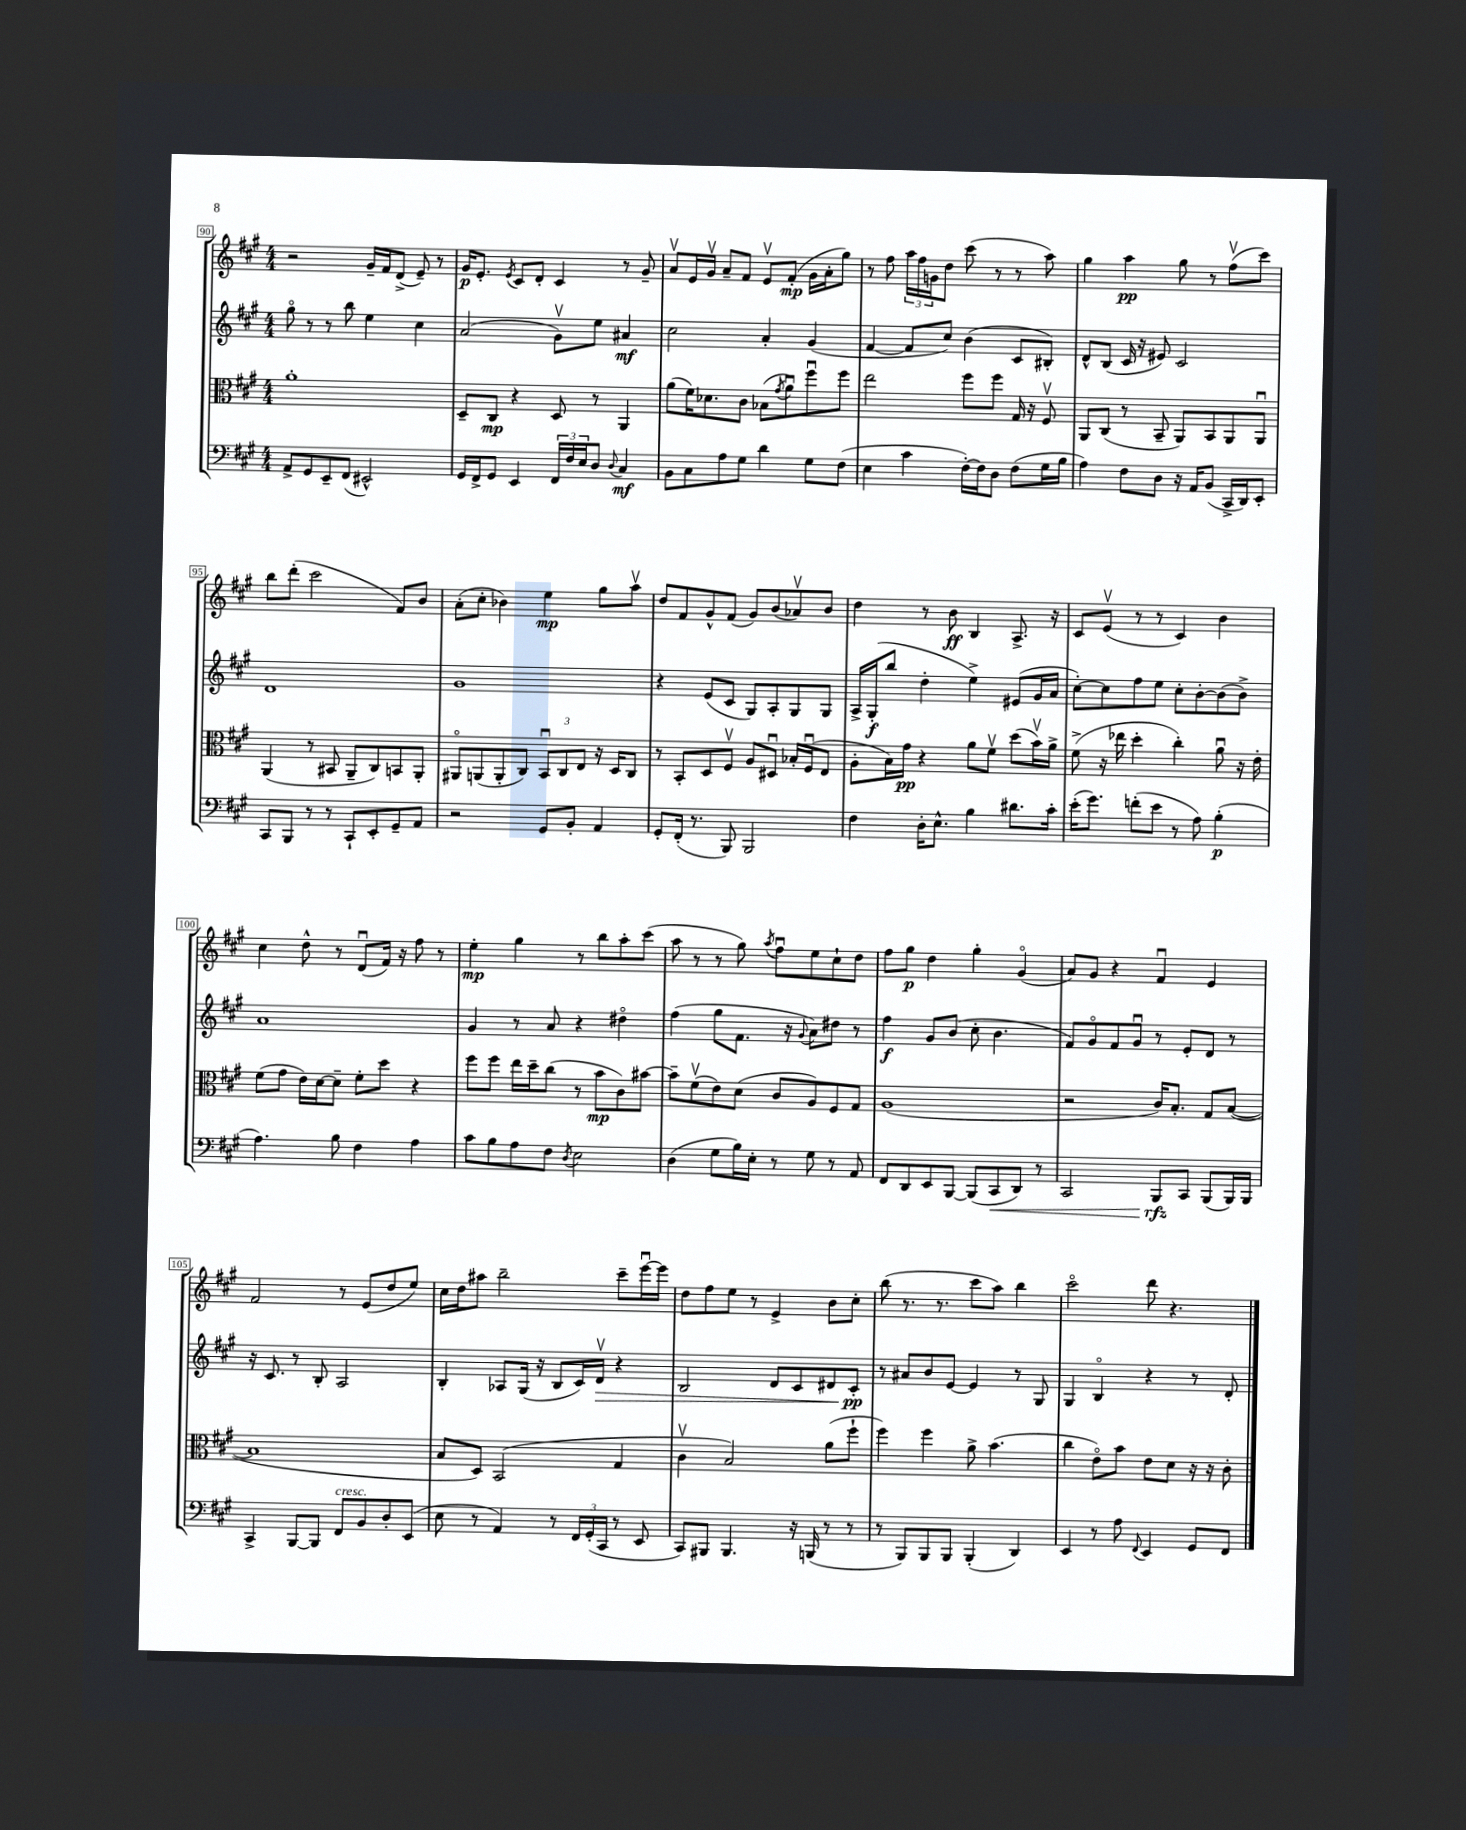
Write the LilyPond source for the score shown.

<<
\new StaffGroup <<
\new Staff = "s0" {
    \clef treble \key a \major \numericTimeSignature \time 4/4
    r2 gis'16-- fis'16 d'8->( e'8--) r8 |
    gis'16\p e'8.-. \acciaccatura { e'8 } cis'8 d'8-. cis'4 r8 gis'8-- |
    a'8\upbow e'16 gis'16\upbow a'8-- fis'8 e'8\upbow fis'8-.\mp( gis'16 a'16-. gis''8) |
    r8 fis''8 \tuplet 3/2 { a''16 fis''16 g'16 } d''8 cis'''8( r8 r8 a''8) |
    gis''4 a''4\pp gis''8 r8 fis''8\upbow( cis'''8) |
    b''8 d'''8-.( cis'''2 fis'8) b'8 |
    a'8-.( cis''8-. bes'4) e''4\mp gis''8 a''8\upbow |
    d''8 fis'8 gis'8-^ fis'8( gis'8) b'8( aes'8\upbow) b'8 |
    d''4 r8 b'8\ff b4 a8.-> r16 |
    cis'8 e'8\upbow( r8 r8 cis'4) b'4 |
    cis''4 d''8-^ r8 d'8\downbow( fis'16) r16 fis''8 r8 |
    e''4-.\mp gis''4 r8 b''8 a''8-. cis'''8( |
    a''8 r8 r8 gis''8) \acciaccatura { a''8 } fis''8\downbow e''8 cis''8-! d''8 |
    fis''8 gis''8\p d''4 gis''4-. gis'4\flageolet( |
    a'8) gis'8 r4 fis'4\downbow e'4 |
    fis'2 r8 e'8( d''8 e''8) |
    cis''16 d''16 ais''8 b''2-- cis'''8-- e'''16~\downbow e'''16 |
    d''8 fis''8 e''8 r8 e'4-> b'8 cis''8-. |
    b''8( r8. r8. cis'''8 a''8) b''4 |
    cis'''2\flageolet d'''8 r4. \bar "|." |
}
\new Staff = "s1" {
    \clef treble \key a \major \numericTimeSignature \time 4/4
    gis''8\flageolet r8 r8 b''8 e''4 cis''4 |
    a'2( gis'8\upbow) e''8 ais'4\mf |
    cis''2 a'4-. gis'4( |
    fis'4~ fis'8 cis''8) b'4( cis'8 bis8-.) |
    d'8-^ b8( cis'16 r16 eis'8) cis'2 |
    d'1 |
    gis'1 |
    r4 e'8( cis'8 gis8) a8-. gis8 gis8 |
    a16-> gis16-.\f( b''8 d''4-. e''4->) eis'8( gis'16 a'16 |
    cis''8~-.) cis''8 fis''8 e''8 cis''8-. b'8~-. b'8( b'8->) |
    a'1 |
    gis'4 r8 a'8 r4 dis''4\flageolet |
    fis''4( gis''8 fis'8. r16 \appoggiatura { gis'8 } a'8) dis''8 r8 |
    fis''4\f gis'8 b'8( cis''8-. b'4. |
    fis'8) gis'8\flageolet fis'8 gis'8\downbow r8 e'8-. d'8 r8 |
    r16 cis'8. r8 b8-. a2 |
    b4-. aes8 gis16( r16 b8 cis'16) d'16\upbow\> r4 |
    b2 d'8 cis'8 dis'8 cis'8-.\pp\! |
    r8 ais'8 b'8 e'8~ e'4 r8 gis8 |
    gis4 b4\flageolet r4 r8 d'8-. \bar "|." |
}
\new Staff = "s2" {
    \clef alto \key a \major \numericTimeSignature \time 4/4
    a'1-. |
    d8-- cis8\mp r4 d8 r8 a,4 |
    a'8( fis'16) des'8. cis'8 bes8( \acciaccatura { gis'8 } a'8\downbow) fis''8\downbow fis''8 |
    e''2 fis''8 fis''8 gis16 r16 fis8\upbow |
    a,8 cis8( r8 b,8-- a,8) b,8 a,8 a,8\downbow |
    a,4( r8 bis,8 a,8-- cis8) b,8 a,8-. |
    ais,8\flageolet a,8( a,8-. cis8) \tuplet 3/2 { b,8\downbow cis8 e8 } r16 d16 cis8 |
    r8 b,8-. d8 fis8\upbow a8 dis8\downbow bes16-. fis16\downbow( e8 |
    a8-. b16) gis'16\pp r4 a'8 fis'8\upbow d''8( b'16\upbow) a'16-> |
    fis'8->( r16 ees''16 d''4-. cis''4-.) a'8\downbow r16 e'16-. |
    fis'8( gis'8 e'16) d'16~ d'8-- fis'8-. d''8 r4 |
    fis''8 fis''8 e''16 d''16-- cis''8( r8 b'8\mp cis'8) bis'8~ |
    bis'8-- fis'8\upbow( e'8) d'8( cis'8 a8) fis8 gis8 |
    a1( |
    r2 cis'16) b8.-. gis8 b8~( |
    b1 |
    b8 d8) b,2( gis4 |
    cis'4\upbow b2) a'8( fis''8-! |
    fis''4) fis''4 a'8-> b'4.( |
    cis''4 e'8\flageolet) b'8 e'8 d'8 r16 r16 cis'8-. \bar "|." |
}
\new Staff = "s3" {
    \clef bass \key a \major \numericTimeSignature \time 4/4
    a,8-> gis,8 e,8-- fis,8( eis,2-^) |
    gis,16 fis,16-> gis,8 e,4 \tuplet 3/2 { fis,16 fis16 e16 } d8 \appoggiatura { d8 } cis4\mf |
    b,8 cis8 a8 gis8 d'4 gis8 fis8( |
    e4 cis'4 fis16~-.) fis16 d8 fis8( gis16 b16 |
    a4) fis8 d8 r16 a,16 b,8( cis,16-> d,16) e,8-. |
    cis,8 b,,8 r8 r8 cis,8-! e,8-. gis,8-- a,8 |
    r2 gis,8 b,8-. a,4 |
    gis,8-. fis,16-.( r8. b,,8) b,,2 |
    fis4 d16-. e8.-^ b4 dis'8. cis'16-. |
    e'16-.( gis'8.) f'8-.( e'8 r8 a8) b4-.\p( |
    a4.) b8 fis4 a4 |
    cis'8 b8 a8 fis8 \acciaccatura { d8 } e2 |
    d4( gis8 b16) e16-. r8 gis8 r8 a,8 |
    fis,8 d,8 e,8 b,,8~ b,,8( cis,8\< d,8) r8 |
    cis,2 b,,8\rfz\! cis,8 b,,8( b,,16) b,,16 |
    cis,4-> b,,8~ b,,8 fis,8^\markup { \italic "cresc." } b,8 d8-. e,8( |
    e8 r8 a,4) r8 \tuplet 3/2 { fis,16 gis,16-.( cis,16 } r8 e,8 |
    cis,8) bis,,8 bis,,4. r16 b,,16( r8 r8 |
    r8 b,,8) b,,8 b,,8 b,,4-.( d,4) |
    e,4 r8 a8 \appoggiatura { fis,8 } e,4 gis,8 fis,8 \bar "|." |
}
>>
>>
\layout { \context { \Score currentBarNumber = #90 \override BarNumber.stencil = #(make-stencil-boxer 0.1 0.3 ly:text-interface::print) } }
